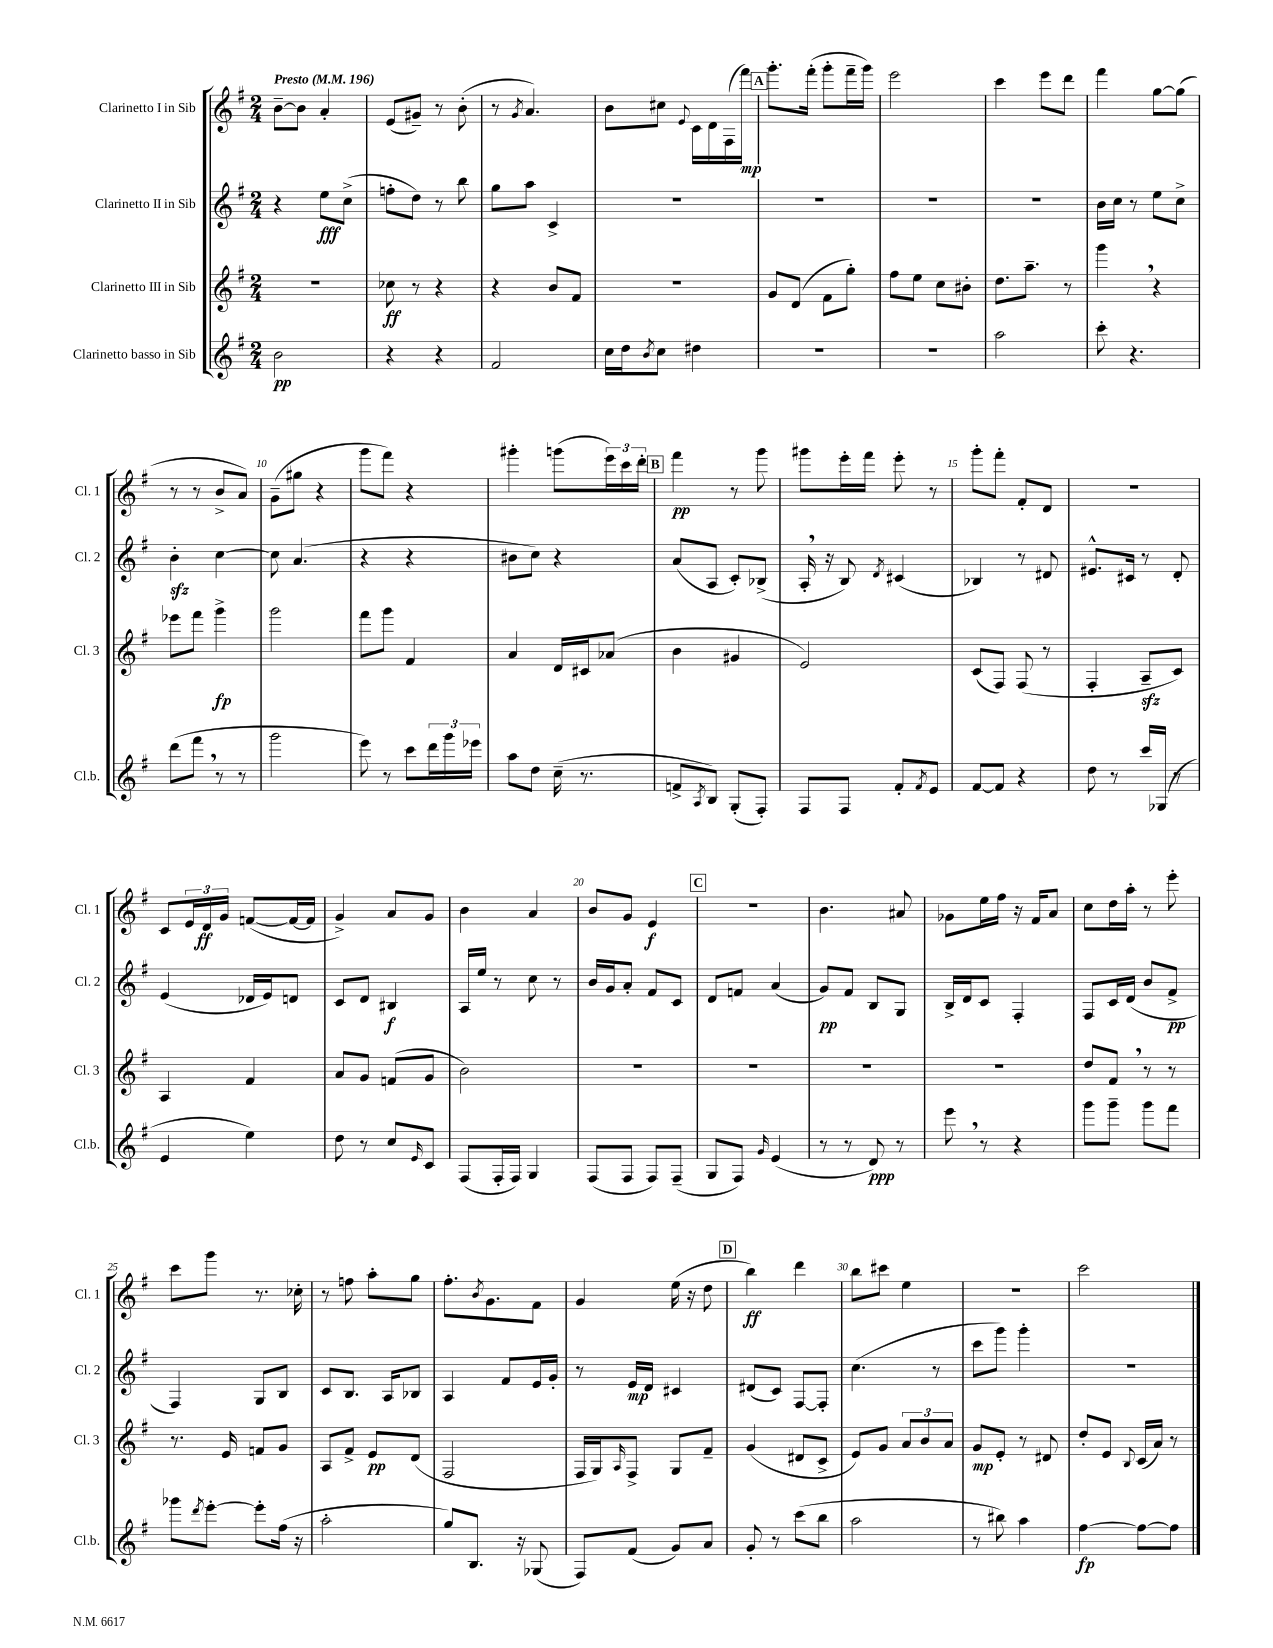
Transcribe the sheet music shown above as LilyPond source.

<<
\new StaffGroup <<
\new Staff = "s0" \with { instrumentName = "Clarinetto I in Sib" shortInstrumentName = "Cl. 1" } {
    \clef treble \key g \major \numericTimeSignature \time 2/4 \tempo "Presto" 4 = 196
    b'8~-- b'8 a'4-. |
    e'8( gis'8--) r8 b'8-.( |
    r8 \acciaccatura { g'8 } a'4.) |
    b'8 cis''8 \appoggiatura { e'8 } c'16 d'16 fis16( fis'''16\mp) |
    \mark \markup { \box "A" } g'''8.-. fis'''16-.( g'''8-. fis'''16-- g'''16) |
    e'''2 |
    c'''4 e'''8 d'''8 |
    fis'''4 g''8~ g''8( |
    r8 r8 b'8-> a'8) |
    g'8--( gis''8 r4 |
    g'''8 fis'''8) r4 |
    gis'''4-. g'''8( \tuplet 3/2 { e'''16) c'''16 d'''16-. } |
    \mark \markup { \box "B" } fis'''4\pp r8 g'''8 |
    gis'''8 e'''16-. fis'''16 e'''8-. r8 |
    g'''8-. fis'''8-. fis'8-. d'8 |
    R2 |
    c'8 \tuplet 3/2 { e'16 d'16\ff g'16 } f'8~( f'16~ f'16 |
    g'4->) a'8 g'8 |
    b'4 a'4 |
    b'8 g'8 e'4\f |
    \mark \markup { \box "C" } R2 |
    b'4. ais'8 |
    ges'8 e''16 fis''16 r16 fis'16 a'8 |
    c''8 d''16 a''16-. r8 e'''8-. |
    c'''8 g'''8 r8. ces''16-. |
    r8 f''8 a''8-. g''8 |
    fis''8.-. \acciaccatura { b'8 } g'8. fis'8 |
    g'4 e''16( r16 d''8 |
    \mark \markup { \box "D" } b''4\ff) d'''4 |
    b''8 cis'''8 e''4 |
    r2 |
    c'''2 \bar "|." |
}
\new Staff = "s1" \with { instrumentName = "Clarinetto II in Sib" shortInstrumentName = "Cl. 2" } {
    \clef treble \key g \major \numericTimeSignature \time 2/4
    r4 e''8\fff c''8->( |
    f''8-. d''8) r8 b''8 |
    g''8 a''8 c'4-> |
    R2 |
    \mark \markup { \box "A" } R2 |
    R2 |
    R2 |
    b'16 c''16 r8 e''8 c''8-> |
    b'4-.\sfz c''4~ |
    c''8 a'4.( |
    r4 r4 |
    bis'8 c''8) r4 |
    \mark \markup { \box "B" } a'8( a8 c'8-.) bes8->( |
    a16-. \breathe r16 b8) \acciaccatura { d'8 } cis'4( |
    bes4) r8 dis'8 |
    eis'8.-^ cis'16 r8 d'8-. |
    e'4( des'16 e'16) d'8 |
    c'8 d'8 bis4\f |
    a16 e''16 r8 c''8 r8 |
    b'16 g'16 a'8-. fis'8 c'8 |
    \mark \markup { \box "C" } d'8 f'8 a'4( |
    g'8\pp) fis'8 b8 g8 |
    b16-> d'16 c'8 fis4-. |
    fis8 c'16 d'16( b'8 fis'8->\pp |
    fis4) g8 b8 |
    c'8 b8. a16 bes8 |
    a4 fis'8 e'16 g'16-. |
    r8 e'16\mp d'16 cis'4 |
    \mark \markup { \box "D" } dis'8( c'8) fis8~ fis8-. |
    c''4.( r8 |
    c'''8 g'''8) g'''4-. |
    R2 \bar "|." |
}
\new Staff = "s2" \with { instrumentName = "Clarinetto III in Sib" shortInstrumentName = "Cl. 3" } {
    \clef treble \key g \major \numericTimeSignature \time 2/4
    r2 |
    ces''8\ff r8 r4 |
    r4 b'8 fis'8 |
    r2 |
    \mark \markup { \box "A" } g'8 d'8( fis'8 g''8-.) |
    fis''8 e''8 c''8 bis'8-. |
    d''8. a''8.-- r8 |
    g'''4 \breathe r4 |
    ees'''8 fis'''8 g'''4->\fp |
    g'''2 |
    fis'''8 g'''8 fis'4 |
    a'4 d'16 cis'16 aes'8( |
    \mark \markup { \box "B" } b'4 gis'4 |
    e'2) |
    c'8( fis8) fis8( r8 |
    fis4-. a8--\sfz c'8) |
    a4 fis'4 |
    a'8 g'8 f'8( g'8 |
    b'2) |
    R2 |
    \mark \markup { \box "C" } R2 |
    R2 |
    R2 |
    d''8 fis'8 \breathe r8 r8 |
    r8. e'16 f'8 g'8 |
    a8 fis'8-> e'8\pp d'8( |
    fis2 |
    fis16 g16) \grace { a16 } fis8-> g8 fis'8-- |
    \mark \markup { \box "D" } g'4( dis'8 c'8-> |
    e'8) g'8 \tuplet 3/2 { a'8 b'8 a'8 } |
    g'8\mp e'8-. r8 dis'8 |
    d''8-. e'8 \appoggiatura { b8 } c'16( a'16) r8 \bar "|." |
}
\new Staff = "s3" \with { instrumentName = "Clarinetto basso in Sib" shortInstrumentName = "Cl.b." } {
    \clef treble \key g \major \numericTimeSignature \time 2/4
    b'2\pp |
    r4 r4 |
    fis'2 |
    c''16 d''16 \acciaccatura { b'8 } c''8 dis''4 |
    \mark \markup { \box "A" } R2 |
    R2 |
    a''2 |
    c'''8-. r4. |
    d'''8( fis'''8 \breathe r8 r8 |
    g'''2 |
    e'''8) r8 c'''8 \tuplet 3/2 { d'''16 g'''16 ees'''16 } |
    a''8 d''8 c''16--( r8. |
    \mark \markup { \box "B" } f'8-> \acciaccatura { a8 } b8) g8-.( fis8-.) |
    fis8 fis8 fis'8-. \acciaccatura { fis'8 } e'8 |
    fis'8~ fis'8 r4 |
    d''8 r8 c'''16 ges16( r8 |
    e'4 e''4) |
    d''8 r8 c''8 \grace { e'16 } c'8 |
    fis8( fis16-. fis16) g4 |
    fis8( fis8 fis8) fis8--( |
    \mark \markup { \box "C" } g8 fis8) \grace { g'16 } e'4( |
    r8 r8 d'8\ppp) r8 |
    e'''8 \breathe r8 r4 |
    g'''8 g'''8-- g'''8 fis'''8 |
    ges'''8 \acciaccatura { d'''8 } e'''8~-. e'''8-. fis''16( r16 |
    a''2-. |
    g''8) b8. r16 ges8( |
    fis8) fis'8( g'8) a'8 |
    \mark \markup { \box "D" } g'8-. r8 c'''8( b''8 |
    a''2 |
    r8 bis''8) a''4 |
    fis''4~\fp fis''8~ fis''8 \bar "|." |
}
>>
>>
\layout { \context { \Score \override BarNumber.break-visibility = ##(#f #t #t) barNumberVisibility = #(every-nth-bar-number-visible 5) } }
